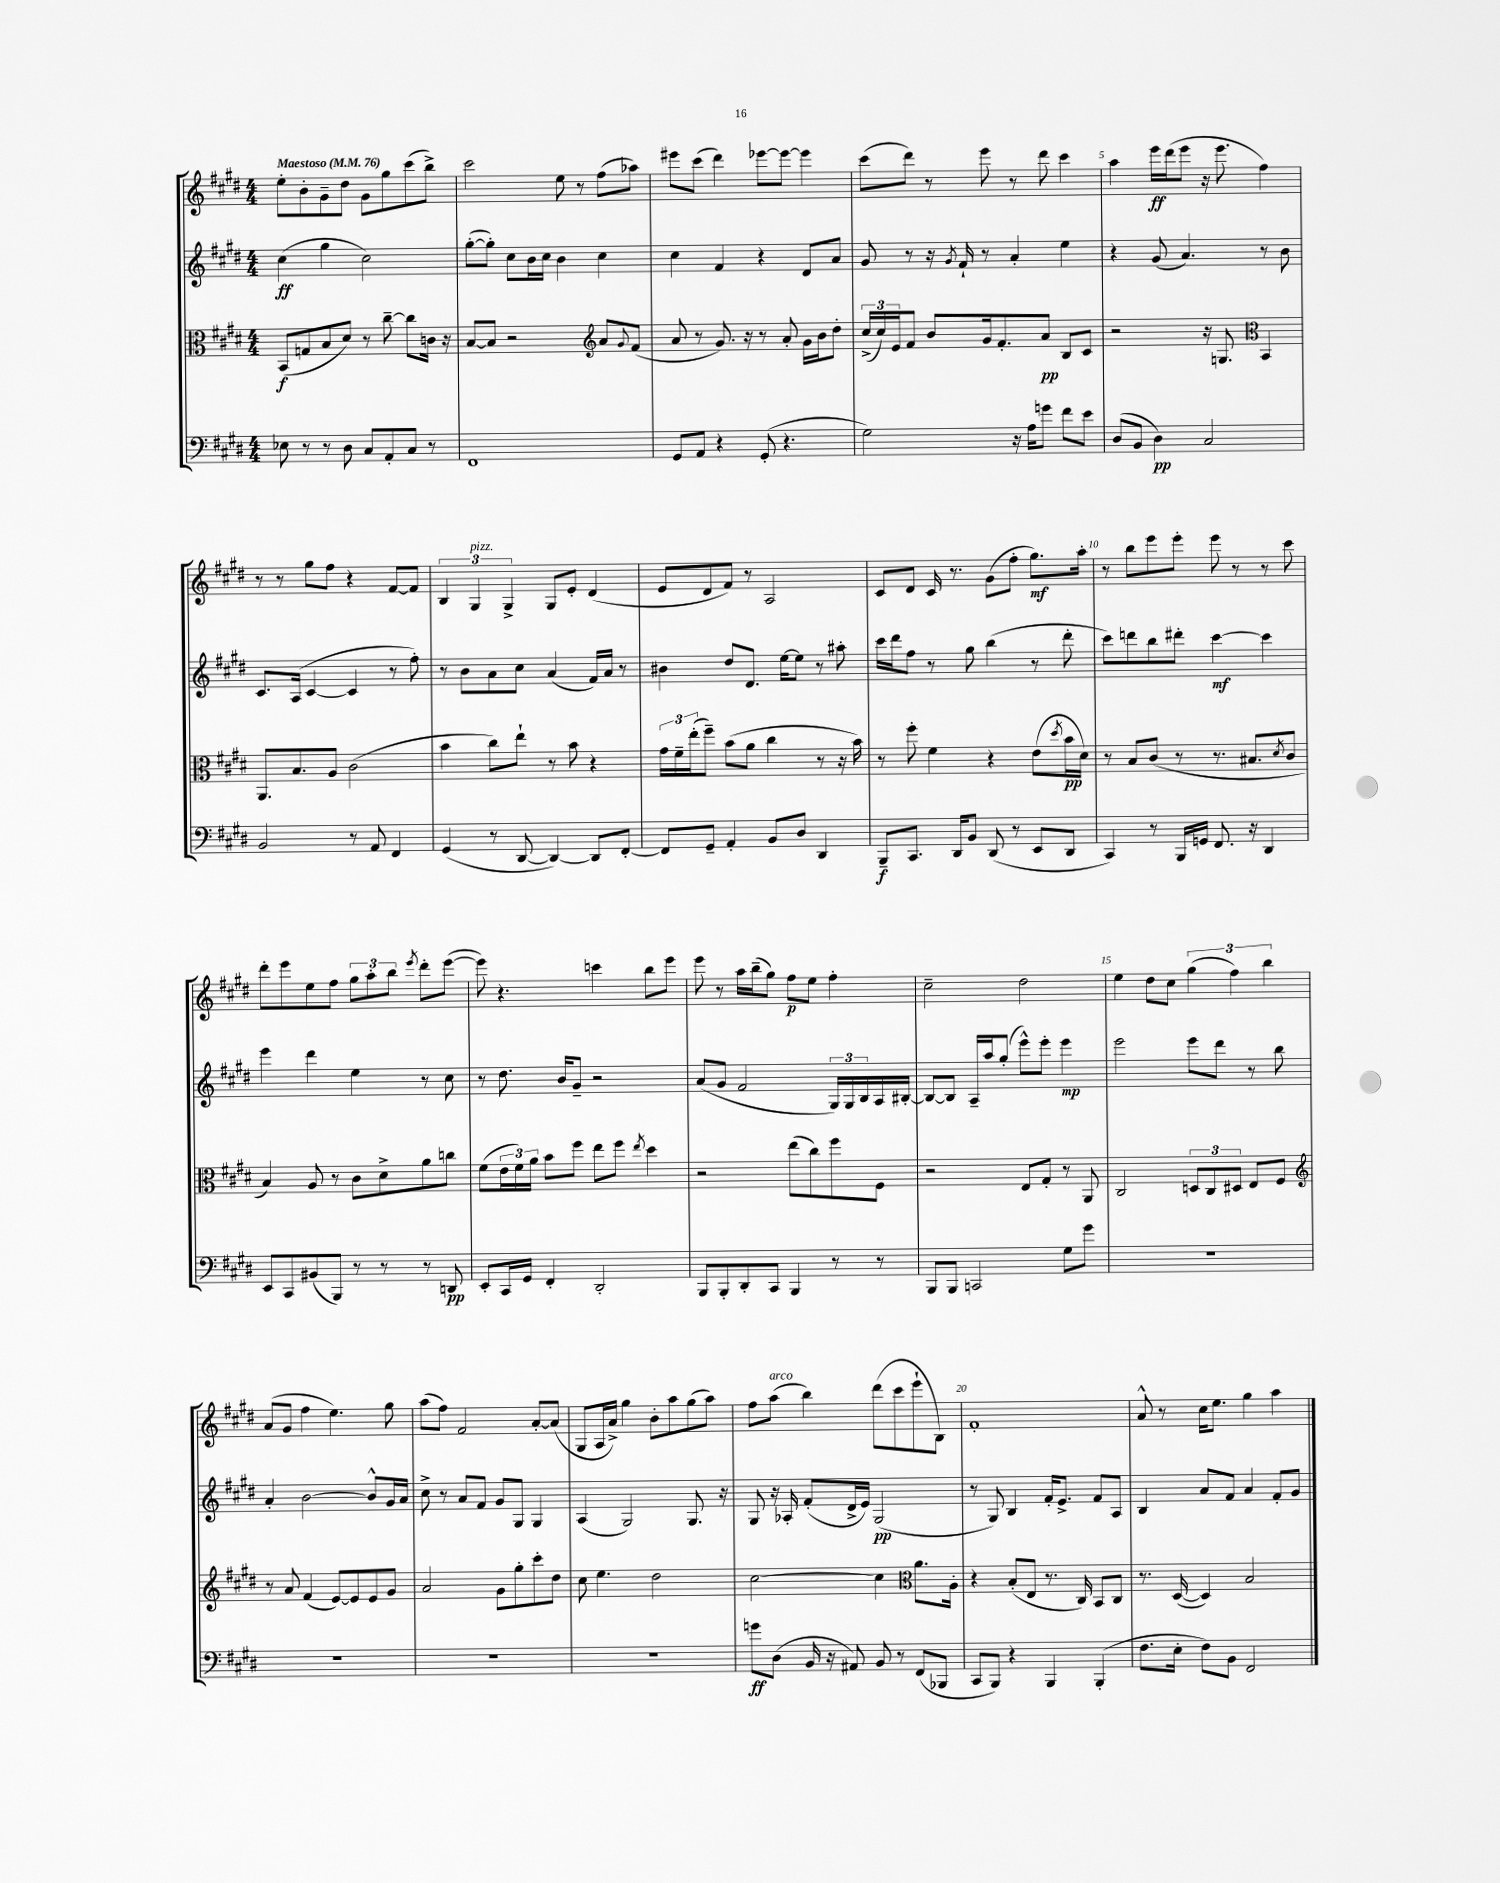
<<
\new StaffGroup <<
\new Staff = "s0" {
    \clef treble \key e \major \numericTimeSignature \time 4/4 \tempo "Maestoso" 4 = 76
    e''8-. b'8-. gis'8-- dis''8 gis'8 gis''8 cis'''8( b''8->) |
    cis'''2 e''8 r8 fis''8( aes''8) |
    eis'''8 cis'''8( dis'''4) ees'''8~ ees'''8~ ees'''4 |
    cis'''8( dis'''8) r8 e'''8 r8 dis'''8 cis'''4 |
    a''4 e'''16\ff dis'''16( e'''8 r16 e'''8. fis''4) |
    r8 r8 gis''8 fis''8 r4 fis'8~ fis'8 |
    \tuplet 3/2 { b4 gis4^\markup { \italic "pizz." } gis4-> } gis8 e'8-. dis'4( |
    e'8 dis'8 fis'8) r8 a2 |
    cis'8 dis'8 cis'16 r8. gis'8( fis''8-. gis''8.\mf) a''16-. |
    r8 b''8 e'''8 e'''8-. e'''8 r8 r8 cis'''8 |
    dis'''8-. e'''8 e''8 fis''8 \tuplet 3/2 { gis''8 a''8-. b''8 } \acciaccatura { e'''8 } dis'''8-. e'''8~( |
    e'''8) r4. c'''4 b''8 e'''8 |
    e'''8 r8 a''16 b''16--( gis''8) fis''8\p e''8 fis''4-. |
    cis''2-- dis''2 |
    e''4 dis''8 cis''8 \tuplet 3/2 { gis''4( fis''4) b''4 } |
    a'8( gis'8 fis''4 e''4.) gis''8 |
    a''8( fis''8) fis'2 a'8~-. a'8( |
    gis8 a16 a'16->) gis''4 b'8-. a''8 gis''8( a''8) |
    fis''8 a''8^\markup { \italic "arco" }( b''4) dis'''8( cis'''8 e'''8-! b8) |
    fis'1-. |
    a'8-^ r8 cis''16 e''8. gis''4 a''4 \bar "|." |
}
\new Staff = "s1" {
    \clef treble \key e \major \numericTimeSignature \time 4/4
    cis''4\ff( gis''4 cis''2) |
    gis''8~-.( gis''8-.) cis''8 b'16 cis''16 b'4 cis''4 |
    cis''4 fis'4 r4 dis'8 a'8 |
    gis'8 r8 r16 \acciaccatura { gis'8 } fis'16-! r8 a'4-. e''4 |
    r4 gis'8( a'4.) r8 b'8 |
    cis'8. a16( cis'4~ cis'4 r8 fis''8-.) |
    r8 b'8 a'8 cis''8 a'4( fis'16) a'16 r8 |
    bis'4 dis''8 dis'8. e''16~ e''8 r8 ais''8-. |
    cis'''16 dis'''16 fis''8 r8 gis''8 b''4( r8 dis'''8-. |
    cis'''8) d'''8 b''8 dis'''8-. cis'''4~\mf cis'''4 |
    e'''4 dis'''4 e''4 r8 cis''8 |
    r8 dis''8. b'16 gis'8-- r2 |
    a'8( gis'8 fis'2 \tuplet 3/2 { gis16) gis16 b16 } a16 bis16~-. |
    bis8~ bis8 a16-- a''16 gis''8-.( e'''8-^) e'''8-. e'''4\mp |
    e'''2 e'''8 dis'''8 r8 b''8 |
    a'4-. b'2~ b'8-^ gis'16 a'16 |
    cis''8-> r8 a'8 fis'8 gis'8 gis8 gis4 |
    a4( gis2) gis8. r16 |
    gis8 r16 aes16-. fis'8-.( dis'16-> e'16) gis2\pp( |
    r8 gis8) b4 fis'16-. e'8.-> fis'8 a8 |
    b4 a'8 fis'8 a'4 fis'8-. gis'8 \bar "|." |
}
\new Staff = "s2" {
    \clef alto \key e \major \numericTimeSignature \time 4/4
    b,8\f( g8 b8 dis'8) r8 cis''8~-- cis''8 c'16 r16 |
    b8~ b8 r2 \clef treble a'8 \appoggiatura { gis'8 } fis'8( |
    a'8 r8 gis'8.) r16 r8 a'8-. gis'16 b'16 dis''8-. |
    \tuplet 3/2 { cis''16->( cis''16) e'16 } fis'8 b'8 gis'16 fis'8.-. a'8\pp b8 cis'8 |
    r2 r16 g8. \clef alto b,4 |
    a,8. b8. a8 cis'2( |
    b'4 cis''8) e''8-! r8 b'8 r4 |
    \tuplet 3/2 { gis'16 fis'16-- e''16-.( } fis''8--) b'8( a'8 cis''4 r8 r16 b'16) |
    r8 fis''8-. fis'4 r4 e'8( \acciaccatura { dis''8 } b'16\pp dis'16) |
    r8 b8 cis'8( r8 r8. bis8. \acciaccatura { dis'8 } cis'8 |
    b4) a8 r8 cis'8 dis'8-> a'8 c''8 |
    fis'8( \tuplet 3/2 { e'16 fis'16) a'16 } b'8 fis''8 e''8 fis''8 \acciaccatura { e''8 } dis''4 |
    r2 e''8( cis''8) fis''8 fis8 |
    r2 e8 gis8-. r8 a,8 |
    cis2 \tuplet 3/2 { d8 cis8 dis8 } e8 fis8 |
    \clef treble r8 a'8 fis'4( e'8~) e'8 e'8 gis'8 |
    a'2 gis'8 gis''8-. cis'''8-. dis''8 |
    cis''8 e''4. dis''2 |
    cis''2~ cis''4 \clef alto a'8. a16-. |
    r4 b8-.( e8 r8. cis16) b,8 cis8 |
    r8. dis16~( dis4) b2 \bar "|." |
}
\new Staff = "s3" {
    \clef bass \key e \major \numericTimeSignature \time 4/4
    ees8 r8 r8 dis8 cis8 a,8-. cis8 r8 |
    fis,1 |
    gis,8 a,8 r4 gis,8-.( r4. |
    gis2) r16 a16 g'8 fis'8 e'8 |
    dis8( b,8 dis4\pp) cis2 |
    b,2 r8 a,8 fis,4 |
    gis,4( r8 dis,8~ dis,4~) dis,8 fis,8~-. |
    fis,8 gis,8-- a,4-. b,8 dis8 dis,4 |
    b,,8--\f cis,8. dis,16 b,8 dis,8( r8 e,8 dis,8 |
    cis,4) r8 b,,16 g,16 fis,8. r16 dis,4 |
    e,8 cis,8 bis,8( b,,8) r8 r8 r8 d,8\pp |
    e,8-. cis,16 gis,16 fis,4-. dis,2-. |
    b,,8 b,,8-. dis,8-. cis,8 b,,4 r8 r8 |
    b,,8 b,,8 c,2 gis8 gis'8 |
    R1 |
    R1 |
    R1 |
    R1 |
    g'8\ff dis8( b,16 r16 ais,8) b,8 r8 fis,8( bes,,8 |
    cis,8 b,,8) r4 b,,4 b,,4-.( |
    fis8. e16-. fis8) b,8 fis,2 \bar "|." |
}
>>
>>
\layout { \context { \Score \override BarNumber.break-visibility = ##(#f #t #t) barNumberVisibility = #(every-nth-bar-number-visible 5) } }
